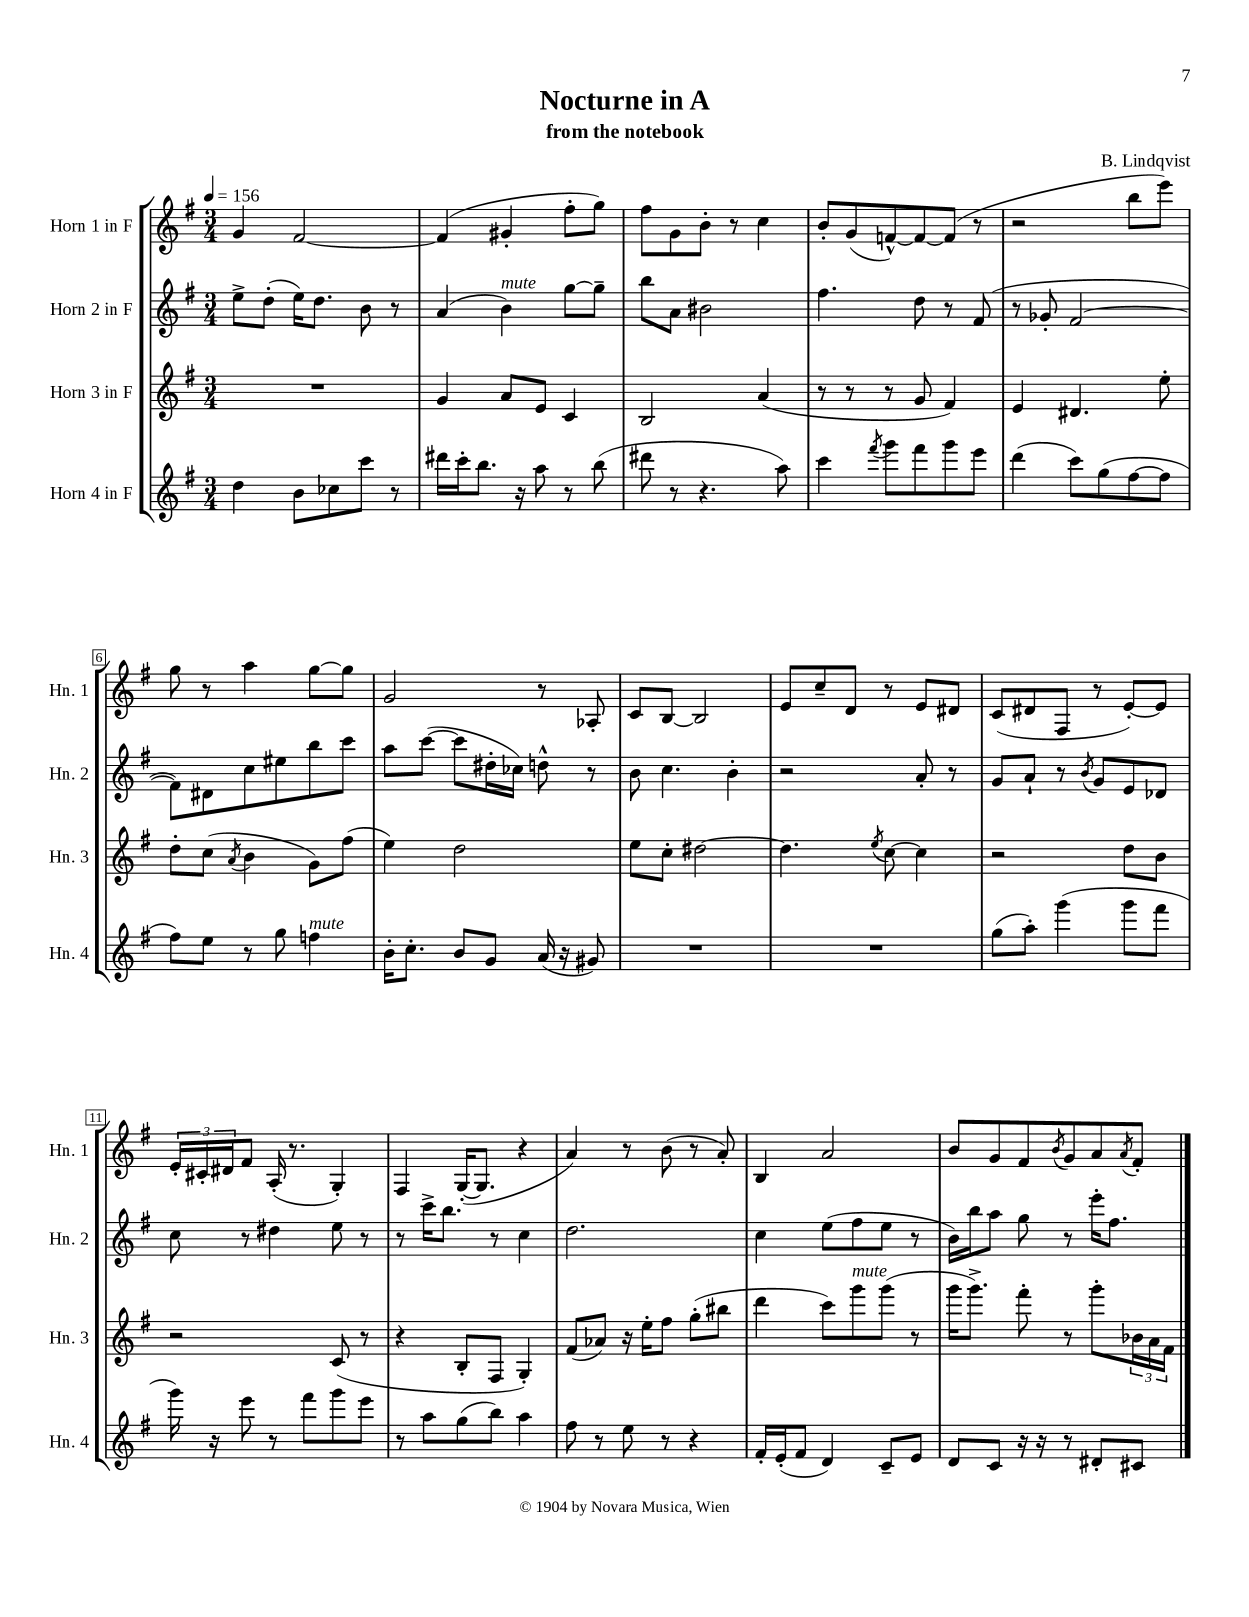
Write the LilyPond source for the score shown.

\header { title = "Nocturne in A" composer = "B. Lindqvist" subtitle = "from the notebook" }
<<
\new StaffGroup <<
\new Staff = "s0" \with { instrumentName = "Horn 1 in F" shortInstrumentName = "Hn. 1" } {
    \clef treble \key g \major \numericTimeSignature \time 3/4 \tempo 4 = 156
    g'4 fis'2~ |
    fis'4( gis'4-. fis''8-. g''8) |
    fis''8 g'8 b'8-. r8 c''4 |
    b'8-. g'8( f'8~-^) f'8~ f'8( r8 |
    r2 b''8 e'''8) |
    g''8 r8 a''4 g''8~ g''8 |
    g'2 r8 aes8-. |
    c'8 b8~ b2 |
    e'8 c''8-- d'8 r8 e'8 dis'8 |
    c'8( dis'8 fis8 r8 e'8~-.) e'8 |
    \tuplet 3/2 { e'16-. cis'16-. dis'16 } fis'8 a16-.( r8. g4-.) |
    fis4 g16~-.( g8. r4 |
    a'4) r8 b'8( r8 a'8-.) |
    b4 a'2 |
    b'8 g'8 fis'8 \acciaccatura { b'8 } g'8 a'8 \acciaccatura { a'8 } fis'8-. \bar "|." |
}
\new Staff = "s1" \with { instrumentName = "Horn 2 in F" shortInstrumentName = "Hn. 2" } {
    \clef treble \key g \major \numericTimeSignature \time 3/4
    e''8-> d''8-.( e''16) d''8. b'8 r8 |
    a'4( b'4^\markup { \italic "mute" }) g''8~ g''8-- |
    b''8 a'8 bis'2 |
    fis''4. d''8 r8 fis'8( |
    r8 ges'8-. fis'2~ |
    fis'8) dis'8 c''8 eis''8 b''8 c'''8 |
    a''8 c'''8~( c'''8 dis''16-. ces''16) d''8-^ r8 |
    b'8 c''4. b'4-. |
    r2 a'8-. r8 |
    g'8 a'8-! r8 \acciaccatura { b'8 } g'8 e'8 des'8 |
    c''8 r8 dis''4 e''8 r8 |
    r8 c'''16-> b''8. r8 c''4 |
    d''2. |
    c''4 e''8( fis''8 e''8 r8 |
    b'16) b''16 a''8 g''8 r8 e'''16-. fis''8. \bar "|." |
}
\new Staff = "s2" \with { instrumentName = "Horn 3 in F" shortInstrumentName = "Hn. 3" } {
    \clef treble \key g \major \numericTimeSignature \time 3/4
    R2. |
    g'4 a'8 e'8 c'4 |
    b2 a'4( |
    r8 r8 r8 g'8 fis'4) |
    e'4 dis'4. e''8-. |
    d''8-. c''8( \acciaccatura { a'8 } b'4 g'8) fis''8( |
    e''4) d''2 |
    e''8 c''8-. dis''2~ |
    dis''4. \acciaccatura { e''8 } c''8~ c''4 |
    r2 d''8 b'8 |
    r2 c'8( r8 |
    r4 b8-. fis8 g4-.) |
    fis'8( aes'8) r16 e''16-. fis''8 g''8-.( bis''8 |
    d'''4 c'''8) g'''8^\markup { \italic "mute" } g'''8( r8 |
    g'''16 g'''8.->) fis'''8-. r8 g'''8-. \tuplet 3/2 { bes'16 a'16 fis'16 } \bar "|." |
}
\new Staff = "s3" \with { instrumentName = "Horn 4 in F" shortInstrumentName = "Hn. 4" } {
    \clef treble \key g \major \numericTimeSignature \time 3/4
    d''4 b'8 ces''8 c'''8 r8 |
    dis'''16 c'''16-. b''8. r16 a''8 r8 b''8( |
    dis'''8 r8 r4. a''8) |
    c'''4 \acciaccatura { fis'''8 } g'''8 fis'''8 g'''8 e'''8 |
    d'''4( c'''8) g''8( fis''8~ fis''8 |
    fis''8) e''8 r8 g''8 f''4^\markup { \italic "mute" } |
    b'16-. c''8.-. b'8 g'8 a'16( r16 gis'8) |
    R2. |
    R2. |
    g''8( a''8-.) g'''4( g'''8 fis'''8 |
    g'''16) r16 e'''8 r8 fis'''8 g'''8 e'''8 |
    r8 a''8 g''8( b''8) a''4 |
    fis''8 r8 e''8 r8 r4 |
    fis'16-. e'16-.( fis'8 d'4) c'8-- e'8 |
    d'8 c'8 r16 r16 r8 dis'8-. cis'8 \bar "|." |
}
>>
>>
\layout { \context { \Score \override BarNumber.stencil = #(make-stencil-boxer 0.1 0.3 ly:text-interface::print) } }
